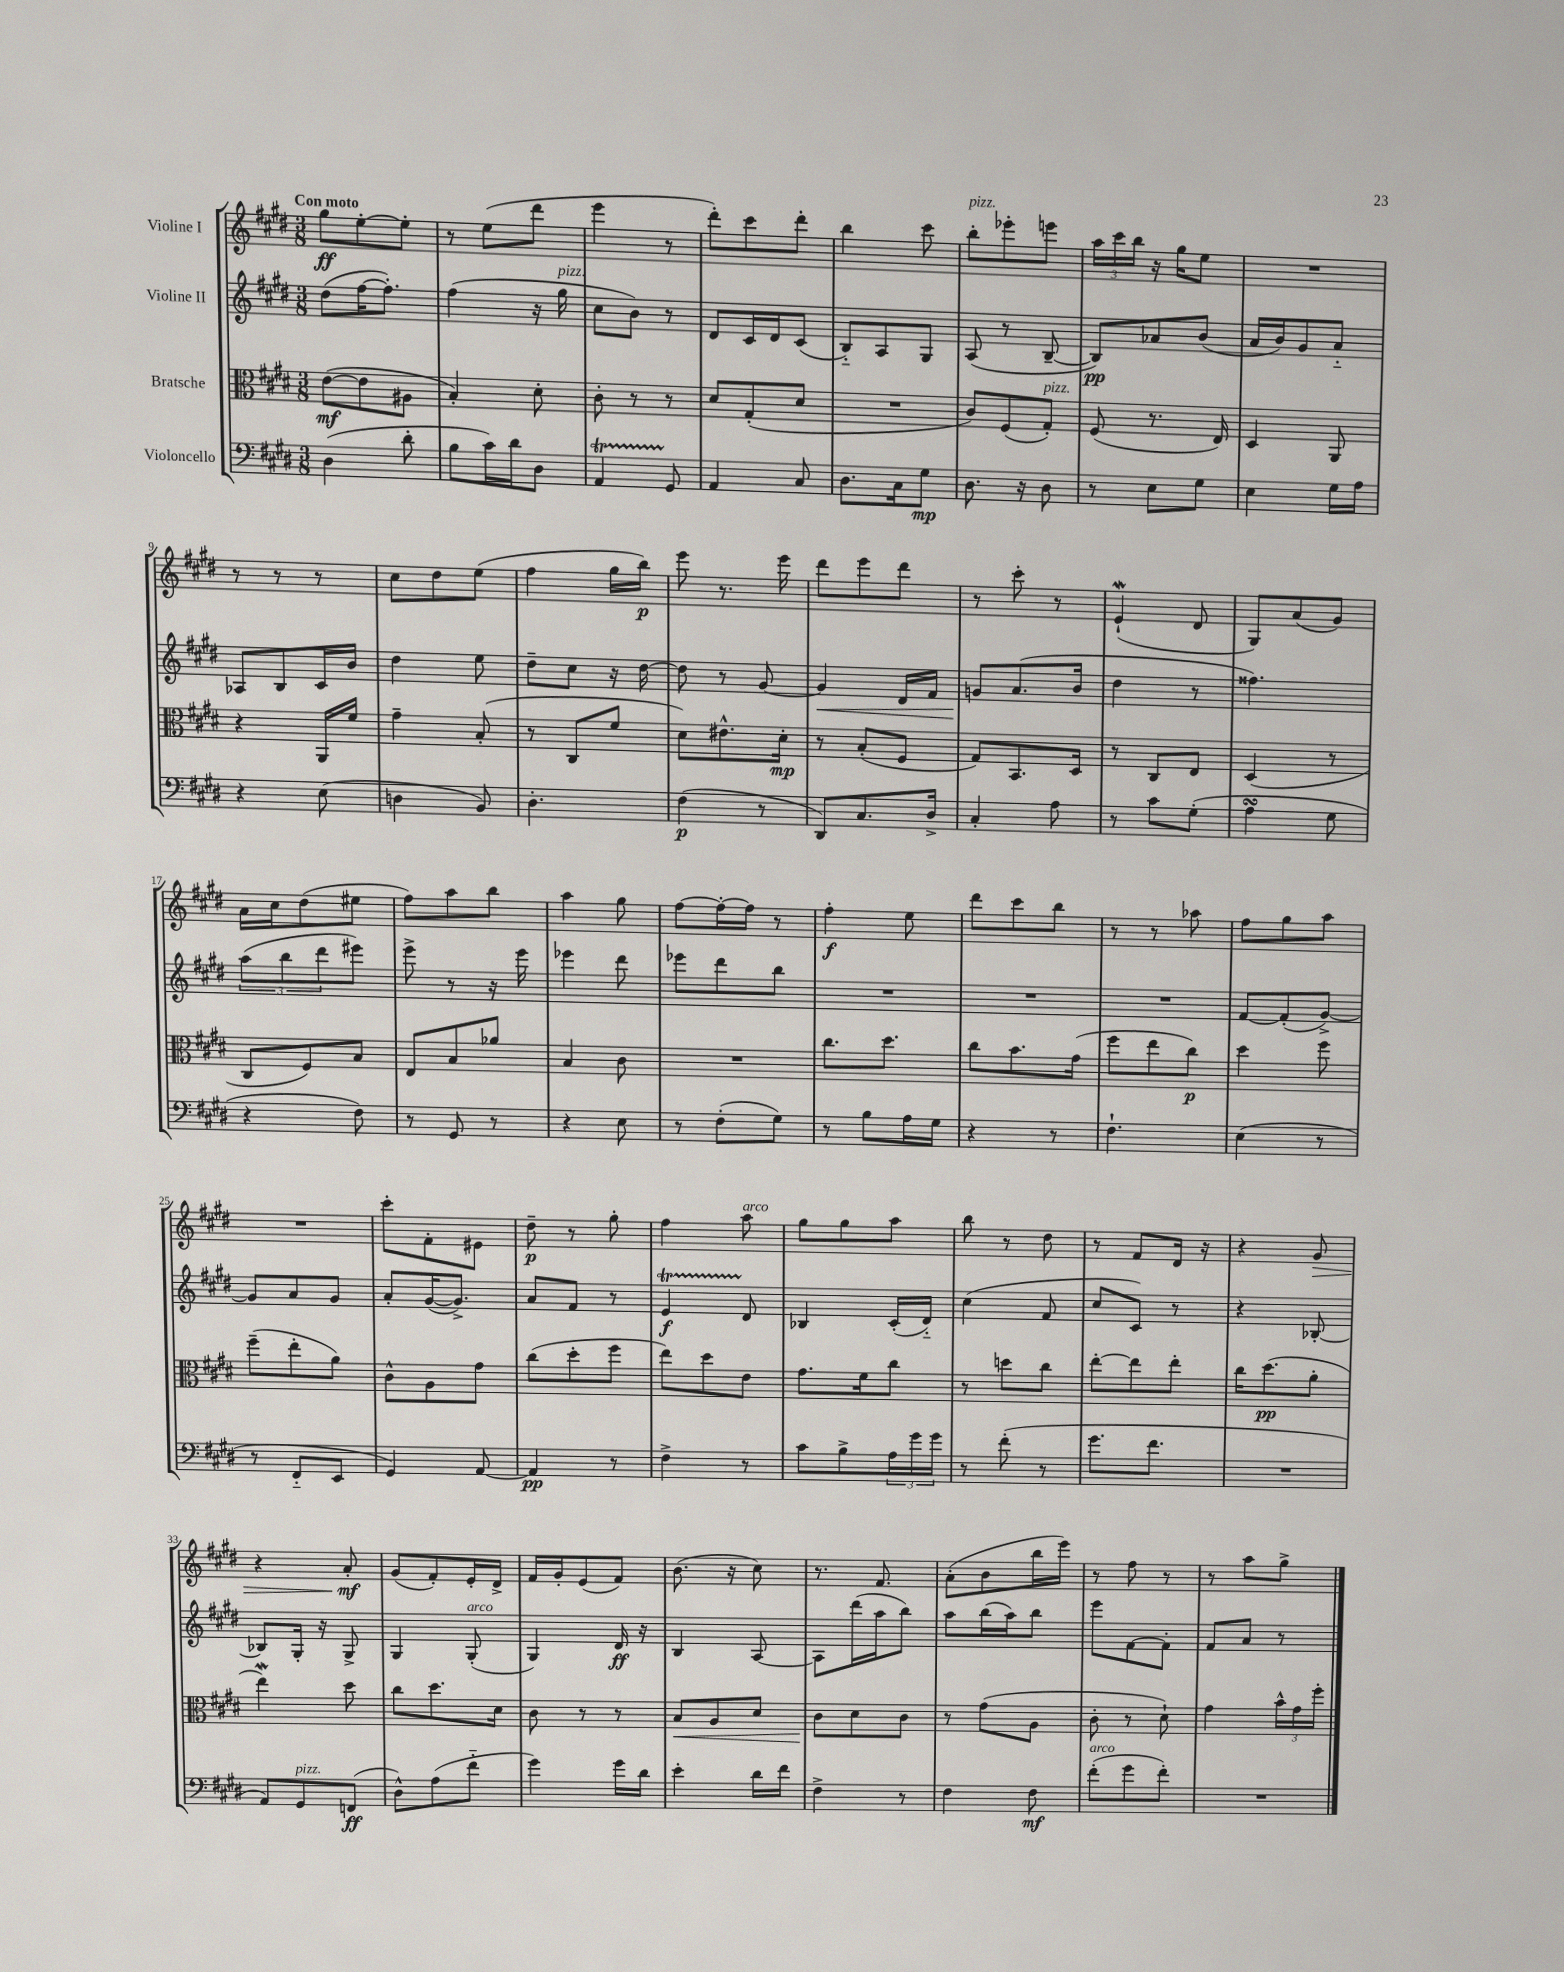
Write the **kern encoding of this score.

**kern	**dynam	**kern	**dynam	**kern	**dynam	**kern	**dynam
*part4	*part4	*part3	*part3	*part2	*part2	*part1	*part1
*staff4	*staff4	*staff3	*staff3	*staff2	*staff2	*staff1	*staff1
*I"Violoncello	*	*I"Bratsche	*	*I"Violine II	*	*I"Violine I	*
*clefF4	*	*clefC3	*	*clefG2	*	*clefG2	*
*k[f#c#g#d#]	*	*k[f#c#g#d#]	*	*k[f#c#g#d#]	*	*k[f#c#g#d#]	*
*M3/8	*	*M3/8	*	*M3/8	*	*M3/8	*
=1	=1	=1	=1	=1	=1	=1	=1
!	!	!	!	!	!	!LO:TX:a:B:t=Con moto	!
(4D#\	.	([8e\L	mf	(8dd#\L	.	8gg#\L	ff
.	.	8e\]	.	[16ff#\K	.	[8ee'\	.
.	.	.	.	8.ff#'\J])	.	.	.
8d#'\	.	8A#X\J	.	.	.	8ee'\J]	.
=2	=2	=2	=2	=2	=2	=2	=2
8B\L	.	4B'/)	.	(4ff#\	.	8r	.
16c#\L)	.	.	.	.	.	(8ee\L	.
16d#\J	.	.	.	.	.	.	.
8D#\J	.	8d#'\	.	16r	.	8ddd#\J	.
!	!	!	!	!LO:TX:a:i:t=pizz.	!	!	!
.	.	.	.	16gg#\	.	.	.
=3	=3	=3	=3	=3	=3	=3	=3
4AAT/	.	8c#'\	.	8cc#\L	.	4eee\	.
.	.	8r	.	8b\J)	.	.	.
8GG#/	.	8r	.	8r	.	8r	.
=4	=4	=4	=4	=4	=4	=4	=4
4AA/	.	8d#/L	.	8d#/L	.	8ddd#'\L)	.
.	.	(8G#'/	.	16c#/L	.	8ccc#\	.
.	.	.	.	16d#/J	.	.	.
8C#/	.	8d#/J	.	(8c#/J	.	8ddd#'\J	.
=5	=5	=5	=5	=5	=5	=5	=5
8.D#\L	.	4.r	.	8B/L)	.	4bb\	.
.	.	.	.	8A/	.	.	.
16C#\k	.	.	.	.	.	.	.
8G#\J	mp	.	.	8G#/J	.	8ccc#\	.
=6	=6	=6	=6	=6	=6	=6	=6
!	!	!	!	!	!	!LO:TX:a:i:t=pizz.	!
8.D#\	.	8c#/L)	.	(8A/	.	8bb'\L	.
.	.	(8F#/	.	8r	.	8eee-X'\	.
16r	.	.	.	.	.	.	.
!	!	!LO:TX:a:i:t=pizz.	!	!	!	!	!
8D#\	.	8G#'/J)	.	[8B~/	.	8eeen\J	.
=7	=7	=7	=7	=7	=7	=7	=7
8r	.	(8F#/	.	8B/L])	pp	24aa\LL	.
.	.	.	.	.	.	24ccc#\	.
.	.	.	.	.	.	24bb\JJ	.
8E\L	.	8.r	.	8a-X/	.	16r	.
.	.	.	.	.	.	16gg#\KL	.
8G#\J	.	.	.	(8b/J	.	8ee\J	.
.	.	16E/)	.	.	.	.	.
=8	=8	=8	=8	=8	=8	=8	=8
4E\	.	4D#/	.	16a/LL	.	4.r	.
.	.	.	.	16b/J)	.	.	.
.	.	.	.	8g#/	.	.	.
16G#\LL	.	8AA/	.	8a/J	.	.	.
16A\JJ	.	.	.	.	.	.	.
!!LO:LB:g=z
=9	=9	=9	=9	=9	=9	=9	=9
4r	.	4r	.	8A-X/L	.	8r	.
.	.	.	.	8B/	.	8r	.
(8E\	.	16AA/LL	.	16c#/L	.	8r	.
.	.	16f#/JJ	.	16b/JJ	.	.	.
=10	=10	=10	=10	=10	=10	=10	=10
4Dn\	.	4g#~\	.	4dd#\	.	8cc#\L	.
.	.	.	.	.	.	8dd#\	.
8BB/)	.	(8B'/	.	8ee\	.	(8ee\J	.
=11	=11	=11	=11	=11	=11	=11	=11
4.D#'\	.	8r	.	8dd#~\L	.	4ff#\	.
.	.	8C#/L	.	8cc#\J	.	.	.
.	.	8f#/J	.	16r	.	16gg#\LL	.
.	.	.	.	[16dd#\	.	16bb\JJ)	p
=12	=12	=12	=12	=12	=12	=12	=12
(4F#\	p	8d#\L)	.	8dd#\]	.	8eee\	.
.	.	8.e#X^^\	.	8r	.	8.r	.
8r	.	.	.	[8g#/	.	.	.
.	.	16d#'\Jk	mp	.	.	16eee\	.
=13	=13	=13	=13	=13	=13	=13	=13
!	!	!	!	!	!LO:HP:b	!	!
8DD#/L)	.	8r	.	4g#/]	<	8ddd#\L	.
8.C#/	.	(8B'/L	.	.	.	8eee\	.
.	.	8F#/J	.	16d#/LL	.	8ddd#\J	.
16D#^/Jk	.	.	.	16f#/JJ	.	.	.
=14	=14	=14	=14	=14	=14	=14	=14
4C#'/	.	8G#/L)	.	8gn/L	.	8r	.
.	.	8.BB/	.	(8.a/	[	8ccc#'\	.
8A\	.	.	.	.	.	8r	.
.	.	16D#/Jk	.	16b/Jk	.	.	.
=15	=15	=15	=15	=15	=15	=15	=15
8r	.	8r	.	4dd#\	.	(4ew`/	.
8c#\L	.	8C#/L	.	.	.	.	.
(8G#'\J	.	8E/J	.	8r	.	8d#/	.
=16	=16	=16	=16	=16	=16	=16	=16
4AsSSs\	.	(4D#/	.	4.ff##X\)	.	8G#/L)	.
.	.	.	.	.	.	(8a/	.
8G#\	.	8r	.	.	.	8g#/J)	.
!!LO:LB:g=z
=17	=17	=17	=17	=17	=17	=17	=17
4r	.	8C#/L	.	(12aa\L	.	16a\LL	.
.	.	.	.	.	.	16cc#\J	.
.	.	.	.	12bb\	.	.	.
.	.	8F#/)	.	.	.	(8dd#\	.
.	.	.	.	12ddd#\	.	.	.
8F#\)	.	8B/J	.	8eee#X\J)	.	8ee#X\J	.
=18	=18	=18	=18	=18	=18	=18	=18
8r	.	8E/L	.	8eee^\	.	8ff#\L)	.
8GG#/	.	8B/	.	8r	.	8aa\	.
8r	.	8a-X/J	.	16r	.	8bb\J	.
.	.	.	.	16eee\	.	.	.
=19	=19	=19	=19	=19	=19	=19	=19
4r	.	4B/	.	4eee-X\	.	4aa\	.
8E\	.	8c#\	.	8ddd#\	.	8gg#\	.
=20	=20	=20	=20	=20	=20	=20	=20
8r	.	4.r	.	8eee-X\L	.	[8ff#\L	.
(8F#'\L	.	.	.	8ddd#\	.	16ff#'\L_	.
.	.	.	.	.	.	16ff#\JJ]	.
8G#\J)	.	.	.	8bb\J	.	8r	.
=21	=21	=21	=21	=21	=21	=21	=21
8r	.	8.cc#\L	.	4.r	.	4ff#'\	f
8B\L	.	.	.	.	.	.	.
.	.	8.dd#\J	.	.	.	.	.
16A\L	.	.	.	.	.	8ee\	.
16G#\JJ	.	.	.	.	.	.	.
=22	=22	=22	=22	=22	=22	=22	=22
4r	.	8cc#\L	.	4.r	.	8ddd#\L	.
.	.	8.b\	.	.	.	8ccc#\	.
8r	.	.	.	.	.	8bb\J	.
.	.	(16g#\Jk	.	.	.	.	.
=23	=23	=23	=23	=23	=23	=23	=23
4.F#`\	.	8ff#\L	.	4.r	.	8r	.
.	.	8ee\	.	.	.	8r	.
.	.	8cc#\J)	p	.	.	8aa-X\	.
=24	=24	=24	=24	=24	=24	=24	=24
(4E\	.	4dd#\	.	[8f#/L	.	8ff#\L	.
.	.	.	.	(8f#'/]	.	8gg#\	.
8r	.	8ff#\	.	[8g#^/J)	.	8aa\J	.
!!LO:LB:g=z
=25	=25	=25	=25	=25	=25	=25	=25
8r	.	(8ff#~\L	.	8g#/L]	.	4.r	.
8FF#/L	.	8ee'\	.	8a/	.	.	.
8EE/J	.	8a\J)	.	8g#/J	.	.	.
=26	=26	=26	=26	=26	=26	=26	=26
4GG#/)	.	8c#^^\L	.	8a'/L	.	8ccc#'\L	.
.	.	8A\	.	([16g#/K	.	8f#'\	.
.	.	.	.	8.g#^/J])	.	.	.
[8AA/	.	8g#\J	.	.	.	8e#X\J	.
=27	=27	=27	=27	=27	=27	=27	=27
4AA/]	pp	(8cc#\L	.	8a/L	.	8dd#~\	p
.	.	8dd#'\	.	8f#/J	.	8r	.
8r	.	8ff#\J	.	8r	.	8gg#'\	.
=28	=28	=28	=28	=28	=28	=28	=28
4F#^\	.	8ee\L)	.	4eT/	f	4ff#\	.
.	.	8dd#\	.	.	.	.	.
!	!	!	!	!	!	!LO:TX:a:i:t=arco	!
8r	.	8e\J	.	8d#/	.	8aa\	.
=29	=29	=29	=29	=29	=29	=29	=29
8c#\L	.	8.g#\L	.	4B-X/	.	8gg#\L	.
8B^\	.	.	.	.	.	8gg#\	.
.	.	16f#\k	.	.	.	.	.
24A\L	.	8cc#\J	.	(16c#'/LL	.	8aa\J	.
24g#\	.	.	.	.	.	.	.
.	.	.	.	16d#/JJ)	.	.	.
24g#\JJ	.	.	.	.	.	.	.
=30	=30	=30	=30	=30	=30	=30	=30
8r	.	8r	.	(4cc#\	.	8bb\	.
(8f#'\	.	8ddn\L	.	.	.	8r	.
8r	.	8cc#\J	.	8f#/	.	8dd#\	.
=31	=31	=31	=31	=31	=31	=31	=31
8.g#\L	.	[8ee'\L	.	8cc#/L	.	8r	.
.	.	8ee\]	.	8c#/J)	.	8f#/L	.
8.f#\J	.	.	.	.	.	.	.
.	.	8ee'\J	.	8r	.	16d#/Jk	.
.	.	.	.	.	.	16r	.
=32	=32	=32	=32	=32	=32	=32	=32
4.r	.	16cc#\KL	.	4r	.	4r	.
.	.	(8.dd#\	pp	.	.	.	.
!	!	!	!	!	!	!	!LO:HP:b
.	.	8a'\J	.	[8B-X'/	.	8g#/	>
!!LO:LB:g=z
=33	=33	=33	=33	=33	=33	=33	=33
8AA/L)	.	4eew\)	.	8B-X/L]	.	4r	.
!LO:TX:a:i:t=pizz.	!	!	!	!	!	!	!
8GG#/	.	.	.	16G#'/Jk	.	.	.
.	.	.	.	16r	.	.	.
(8FFn/J	ff	8dd#\	.	8G#^/	.	8a'/	mf
.	.	.	.	.	.	.	]
=34	=34	=34	=34	=34	=34	=34	=34
8D#^^\L)	.	8cc#\L	.	4G#/	.	(8g#/L	.
(8A\	.	8.dd#\	.	.	.	8f#'/)	.
!	!	!	!	!LO:TX:a:i:t=arco	!	!	!
8f#\J	.	.	.	(8G#'/	.	16e'/L	.
.	.	16d#\Jk	.	.	.	16d#^/JJ	.
=35	=35	=35	=35	=35	=35	=35	=35
4g#\)	.	8c#\	.	4G#/)	.	16f#/LL	.
.	.	.	.	.	.	16g#'/J	.
.	.	8r	.	.	.	(8e/	.
16g#\LL	.	8r	.	16d#/	ff	8f#/J)	.
16d#\JJ	.	.	.	16r	.	.	.
=36	=36	=36	=36	=36	=36	=36	=36
!	!	!	!LO:HP:b	!	!	!	!
4e'\	.	8B/L	<	4B/	.	(8.b\	.
.	.	8A/	.	.	.	.	.
.	.	.	.	.	.	16r	.
16d#\LL	.	8d#/J	.	[8A/	.	8cc#\)	.
16f#\JJ	.	.	.	.	.	.	.
=37	=37	=37	=37	=37	=37	=37	=37
4F#^\	.	8c#\L	.	8A\L]	.	8.r	.
.	.	8d#\	[	(16ddd#\L	.	.	.
.	.	.	.	16aa\J	.	8.f#/	.
8r	.	8c#\J	.	8bb\J)	.	.	.
=38	=38	=38	=38	=38	=38	=38	=38
4F#\	.	8r	.	8aa\L	.	(8a'\L	.
.	.	(8g#\L	.	(16bb\L	.	8b\	.
.	.	.	.	16aa\J)	.	.	.
8F#\	mf	8A\J	.	8bb\J	.	16bb\L	.
.	.	.	.	.	.	16eee\JJ)	.
=39	=39	=39	=39	=39	=39	=39	=39
!LO:TX:a:i:t=arco	!	!	!	!	!	!	!
(8f#'\L	.	8c#'\	.	8eee\L	.	8r	.
8g#\	.	8r	.	[8f#\	.	8ff#\	.
8f#'\J)	.	8d#`\)	.	8f#'\J]	.	8r	.
=40	=40	=40	=40	=40	=40	=40	=40
4.r	.	4g#\	.	8f#/L	.	8r	.
.	.	.	.	8a/J	.	8aa\L	.
.	.	24b^^\LL	.	8r	.	8gg#^\J	.
.	.	24g#\	.	.	.	.	.
.	.	24ff#'\JJ	.	.	.	.	.
==	==	==	==	==	==	==	==
*-	*-	*-	*-	*-	*-	*-	*-
